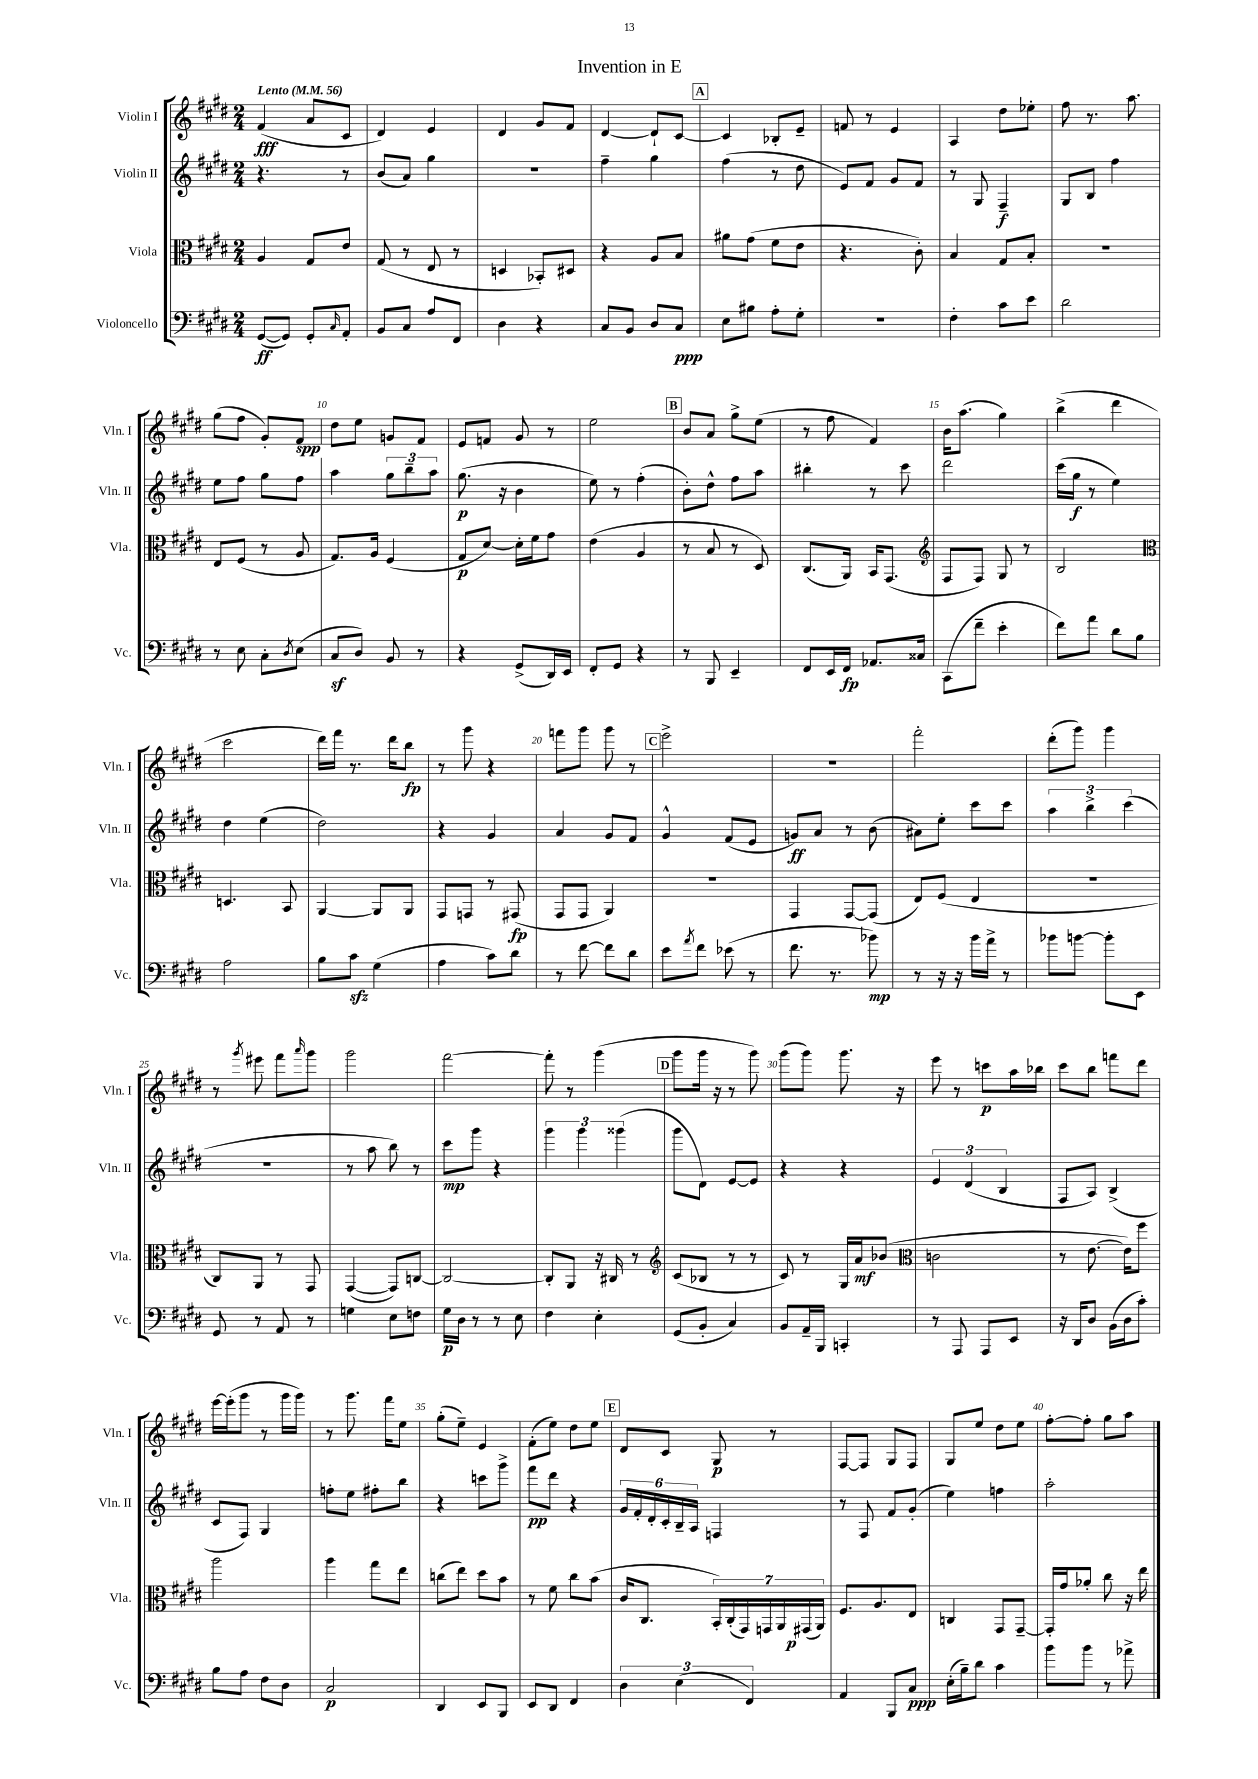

**kern	**dynam	**kern	**dynam	**kern	**dynam	**kern	**dynam
*part4	*part4	*part3	*part3	*part2	*part2	*part1	*part1
*staff4	*staff4	*staff3	*staff3	*staff2	*staff2	*staff1	*staff1
*I"Violoncello	*	*I"Viola	*	*I"Violin II	*	*I"Violin I	*
*I'Vc.	*	*I'Vla.	*	*I'Vln. II	*	*I'Vln. I	*
*clefF4	*	*clefC3	*	*clefG2	*	*clefG2	*
*k[f#c#g#d#]	*	*k[f#c#g#d#]	*	*k[f#c#g#d#]	*	*k[f#c#g#d#]	*
*M2/4	*	*M2/4	*	*M2/4	*	*M2/4	*
*MM56	*	*MM56	*	*MM56	*	*MM56	*
=1	=1	=1	=1	=1	=1	=1	=1
!	!	!	!	!	!	!LO:TX:a:B:t=Lento	!
([8GG#/L	ff	4A/	.	4.r	.	(4f#/	fff
8GG#/J])	.	.	.	.	.	.	.
8GG#'/L	.	8G#/L	.	.	.	8a/L	.
16qqC#/	.	.	.	.	.	.	.
8AA'/J	.	8e/J	.	8r	.	8c#/J	.
=2	=2	=2	=2	=2	=2	=2	=2
8BB/L	.	(8G#/	.	(8b/L	.	4d#/)	.
8C#/J	.	8r	.	8a/J)	.	.	.
8A/L	.	8E/	.	4gg#\	.	4e/	.
8FF#/J	.	8r	.	.	.	.	.
=3	=3	=3	=3	=3	=3	=3	=3
4D#\	.	4Dn/	.	2r	.	4d#/	.
4r	.	8BB-X'/L)	.	.	.	8g#/L	.
.	.	8D#X/J	.	.	.	8f#/J	.
=4	=4	=4	=4	=4	=4	=4	=4
8C#/L	.	4r	.	4ff#~\	.	[4d#/	.
8BB/J	.	.	.	.	.	.	.
8D#/L	.	8A/L	.	4gg#\	.	8d#`/L]	.
8C#/J	ppp	8B/J	.	.	.	[8c#/J	.
!!LO:REH:place=s1:t=A
=5	=5	=5	=5	=5	=5	=5	=5
8E\L	.	8a#X\L	.	(4ff#\	.	4c#/]	.
8B#X\J	.	(8g#\J	.	.	.	.	.
8A'\L	.	8f#\L	.	8r	.	8B-X'/L	.
8G#'\J	.	8e\J	.	8dd#\	.	8e~/J	.
=6	=6	=6	=6	=6	=6	=6	=6
2r	.	4.r	.	8e/L)	.	8fn/	.
.	.	.	.	8f#/J	.	8r	.
.	.	.	.	8g#/L	.	4e/	.
.	.	8c#'\)	.	8f#/J	.	.	.
=7	=7	=7	=7	=7	=7	=7	=7
4F#'\	.	4B/	.	8r	.	4A/	.
.	.	.	.	8G#/	.	.	.
8c#\L	.	8G#/L	.	4F#~/	f	8dd#\L	.
8e\J	.	8B'/J	.	.	.	8ee-X'\J	.
=8	=8	=8	=8	=8	=8	=8	=8
2d#\	.	2r	.	8G#/L	.	8ff#\	.
.	.	.	.	8B/J	.	8.r	.
.	.	.	.	4ff#\	.	.	.
.	.	.	.	.	.	8.aa\	.
!!LO:LB:g=z
=9	=9	=9	=9	=9	=9	=9	=9
8r	.	8E/L	.	8ee\L	.	(8gg#\L	.
8E\	.	(8F#/J	.	8ff#\J	.	8ff#\J	.
8C#'\L	.	8r	.	8gg#\L	.	8g#'/L)	.
8qD#/	.	.	.	.	.	.	.
(8E\J	.	8A/	.	8ff#\J	.	8f#/J	spp
=10	=10	=10	=10	=10	=10	=10	=10
8C#z/L	.	8.G#/L)	.	4aa\	.	8dd#\L	.
8D#/J)	.	.	.	.	.	8ee\J	.
.	.	16A/Jk	.	.	.	.	.
8BB/	.	(4F#/	.	12gg#\L	.	8gn/L	.
.	.	.	.	12bb~\	.	.	.
8r	.	.	.	.	.	8f#/J	.
.	.	.	.	12aa\J	.	.	.
=11	=11	=11	=11	=11	=11	=11	=11
4r	.	8G#/L	p	(8.gg#\	p	8e/L	.
.	.	[8d#/J)	.	.	.	8fn/J	.
.	.	.	.	16r	.	.	.
(8GG#^/L	.	16d#'\LL]	.	4b\	.	8g#/	.
.	.	16f#\J	.	.	.	.	.
16DD#/L)	.	8g#\J	.	.	.	8r	.
16EE/JJ	.	.	.	.	.	.	.
=12	=12	=12	=12	=12	=12	=12	=12
8FF#'/L	.	(4e\	.	8ee\)	.	2ee\	.
8GG#/J	.	.	.	8r	.	.	.
4r	.	4A/	.	(4ff#'\	.	.	.
!!LO:REH:place=s1:t=B
=13	=13	=13	=13	=13	=13	=13	=13
8r	.	8r	.	8b'\L)	.	8b/L	.
8BBB/	.	8B/	.	8dd#^^\J	.	8a/J	.
4EE~/	.	8r	.	8ff#\L	.	8gg#^\L	.
.	.	8D#/)	.	8aa\J	.	(8ee\J	.
=14	=14	=14	=14	=14	=14	=14	=14
8FF#/L	.	(8.C#/L	.	4bb#X'\	.	8r	.
16EE/L	.	.	.	.	.	8ff#\	.
16FF#/JJ	fp	16AA/Jk)	.	.	.	.	.
8.AA-X/L	.	16BB/KL	.	8r	.	4f#/)	.
.	.	(8.GG#/J	.	.	.	.	.
.	.	.	.	8ccc#\	.	.	.
16C##X/Jk	.	.	.	.	.	.	.
=15	=15	=15	=15	=15	=15	=15	=15
*	*	*clefG2	*	*	*	*	*
(8CC#\L	.	8F#/L	.	2ddd#\	.	16b\KL	.
.	.	.	.	.	.	(8.aa\J	.
8f#~\J	.	8F#/J)	.	.	.	.	.
4e'\	.	8G#/	.	.	.	4gg#\)	.
.	.	8r	.	.	.	.	.
=16	=16	=16	=16	=16	=16	=16	=16
8f#\L)	.	2B/	.	(16ccc#\LL	.	(4bb^\	.
.	.	.	.	16gg#\JJ	f	.	.
8a\J	.	.	.	8r	.	.	.
8d#\L	.	.	.	4ee\)	.	4ddd#\	.
8B\J	.	.	.	.	.	.	.
!!LO:LB:g=z
=17	=17	=17	=17	=17	=17	=17	=17
*	*	*clefC3	*	*	*	*	*
2A\	.	4.Dn/	.	4dd#\	.	2ccc#\	.
.	.	.	.	(4ee\	.	.	.
.	.	8BB/	.	.	.	.	.
=18	=18	=18	=18	=18	=18	=18	=18
8B\L	.	[4AA/	.	2dd#\)	.	16ddd#\LL)	.
.	.	.	.	.	.	16fff#\JJ	.
8c#zz\J	.	.	.	.	.	8.r	.
(4G#\	.	8AA/L]	.	.	.	.	.
.	.	.	.	.	.	16ddd#\KL	.
.	.	8AA/J	.	.	.	8bb\J	fp
=19	=19	=19	=19	=19	=19	=19	=19
4A\	.	8GG#/L	.	4r	.	8r	.
.	.	8GGn/J	.	.	.	8ggg#\	.
8c#\L)	.	8r	.	4g#/	.	4r	.
8d#\J	.	(8GG#X/	fp	.	.	.	.
=20	=20	=20	=20	=20	=20	=20	=20
8r	.	8GG#/L	.	4a/	.	8fffn\L	.
[8f#\	.	8GG#/J	.	.	.	8ggg#\J	.
8f#\L]	.	4AA/)	.	8g#/L	.	8ggg#\	.
8d#\J	.	.	.	8f#/J	.	8r	.
!!LO:REH:place=s1:t=C
=21	=21	=21	=21	=21	=21	=21	=21
8e\L	.	2r	.	4g#^^/	.	2eee^\	.
8qa/	.	.	.	.	.	.	.
8f#\J	.	.	.	.	.	.	.
(8e-X\	.	.	.	(8f#/L	.	.	.
8r	.	.	.	8e/J	.	.	.
=22	=22	=22	=22	=22	=22	=22	=22
8.f#\	.	4GG#/	.	8gn/L)	ff	2r	.
.	.	.	.	8a/J	.	.	.
8.r	.	.	.	.	.	.	.
.	.	[8GG#/L	.	8r	.	.	.
8b-X\)	mp	(8GG#/J]	.	(8b\	.	.	.
=23	=23	=23	=23	=23	=23	=23	=23
8r	.	8E/L)	.	8a#X\L)	.	2fff#'\	.
16r	.	(8F#/J	.	8ee'\J	.	.	.
16r	.	.	.	.	.	.	.
16b\LL	.	4E/	.	8ccc#\L	.	.	.
16a^\JJ	.	.	.	.	.	.	.
8r	.	.	.	8ccc#\J	.	.	.
=24	=24	=24	=24	=24	=24	=24	=24
8b-X\L	.	2r	.	6aa\	.	(8ddd#'\L	.
[8bn\J	.	.	.	.	.	8ggg#\J)	.
.	.	.	.	6bb^\	.	.	.
8b'\L]	.	.	.	.	.	4ggg#\	.
.	.	.	.	(6ccc#\	.	.	.
8EE\J	.	.	.	.	.	.	.
!!LO:LB:g=z
=25	=25	=25	=25	=25	=25	=25	=25
8GG#/	.	8C#/L)	.	2r	.	8r	.
.	.	.	.	.	.	8qggg#/	.
8r	.	8AA/J	.	.	.	8eee#X\	.
8AA/	.	8r	.	.	.	8fff#\L	.
.	.	.	.	.	.	16qqaaa/	.
8r	.	8GG#/	.	.	.	8ggg#\J	.
=26	=26	=26	=26	=26	=26	=26	=26
4Gn\	.	([4GG#/	.	8r	.	2ggg#\	.
.	.	.	.	8aa\	.	.	.
8E\L	.	8GG#/L])	.	8bb\)	.	.	.
8Fn\J	.	[8Cn/J	.	8r	.	.	.
=27	=27	=27	=27	=27	=27	=27	=27
16G#\LL	p	2C/_	.	8ccc#\L	mp	[2fff#\	.
16D#\JJ	.	.	.	.	.	.	.
8r	.	.	.	8ggg#\J	.	.	.
8r	.	.	.	4r	.	.	.
8E\	.	.	.	.	.	.	.
=28	=28	=28	=28	=28	=28	=28	=28
4F#\	.	8C'/L]	.	6ggg#\	.	8fff#'\]	.
.	.	8AA/J	.	.	.	8r	.
.	.	.	.	6ggg#\	.	.	.
4E'\	.	16r	.	.	.	(4ggg#\	.
.	.	16C#X/	.	.	.	.	.
.	.	.	.	(6ggg##X\	.	.	.
.	.	8r	.	.	.	.	.
!!LO:REH:place=s1:t=D
=29	=29	=29	=29	=29	=29	=29	=29
*	*	*clefG2	*	*	*	*	*
(8GG#/L	.	(8c#/L	.	8ggg#\L	.	8ggg#\L	.
8BB'/J	.	8B-X/J	.	8d#\J)	.	16ggg#\Jk	.
.	.	.	.	.	.	16r	.
4C#/)	.	8r	.	[8e/L	.	8r	.
.	.	8r	.	8e/J]	.	8ggg#\)	.
=30	=30	=30	=30	=30	=30	=30	=30
8BB/L	.	8c#/)	.	4r	.	(8ggg#\L	.
16AA~/L	.	8r	.	.	.	8ggg#\J)	.
16BBB/JJ	.	.	.	.	.	.	.
4CCn'/	.	16G#/LL	.	4r	.	8.ggg#\	.
.	.	16a/J	mf	.	.	.	.
.	.	(8b-X/J	.	.	.	.	.
.	.	.	.	.	.	16r	.
=31	=31	=31	=31	=31	=31	=31	=31
*	*	*clefC3	*	*	*	*	*
8r	.	2cn\	.	6e/	.	8eee\	.
8AAA/	.	.	.	.	.	8r	.
.	.	.	.	(6d#/	.	.	.
8AAA/L	.	.	.	.	.	8cccn\L	p
.	.	.	.	6B/	.	.	.
8EE/J	.	.	.	.	.	16aa\L	.
.	.	.	.	.	.	16bb-X\JJ	.
=32	=32	=32	=32	=32	=32	=32	=32
16r	.	8r	.	8F#/L	.	8ccc#\L	.
16DD#/KL	.	.	.	.	.	.	.
8D#/J	.	[8.e\	.	8A/J)	.	8bb\J	.
(16BB\LL	.	.	.	(4B^/	.	8fffn\L	.
16D#\J	.	16e\KL])	.	.	.	.	.
8c#'\J)	.	8ff#\J	.	.	.	8ddd#\J	.
!!LO:LB:g=z
=33	=33	=33	=33	=33	=33	=33	=33
8B\L	.	2aa\	.	8c#/L	.	[16eee\LL	.
.	.	.	.	.	.	(16eee'\J]	.
8A\J	.	.	.	8F#/J)	.	8ggg#\J	.
8F#\L	.	.	.	4G#/	.	8r	.
8D#\J	.	.	.	.	.	16ggg#\LL	.
.	.	.	.	.	.	16ggg#\JJ)	.
=34	=34	=34	=34	=34	=34	=34	=34
2C#/	p	4aa\	.	8ffn'\L	.	8r	.
.	.	.	.	8ee\J	.	8.ggg#\	.
.	.	8gg#\L	.	8ff#X'\L	.	.	.
.	.	.	.	.	.	16fff#\KL	.
.	.	8ee\J	.	8bb\J	.	8ee\J	.
=35	=35	=35	=35	=35	=35	=35	=35
4DD#/	.	(8ccn\L	.	4r	.	(8gg#'\L	.
.	.	8ee\J)	.	.	.	8ee~\J)	.
8EE/L	.	8dd#\L	.	8cccn\L	.	4e/	.
8BBB/J	.	8b\J	.	8ggg#^\J	.	.	.
=36	=36	=36	=36	=36	=36	=36	=36
8EE/L	.	8r	.	8fff#\L	pp	(8f#'\L	.
8DD#/J	.	8f#\	.	8ddd#\J	.	8ee\J)	.
4FF#/	.	8cc#\L	.	4r	.	8dd#\L	.
.	.	(8b\J	.	.	.	8ee\J	.
!!LO:REH:place=s1:t=E
=37	=37	=37	=37	=37	=37	=37	=37
6D#\	.	16c#/KL	.	24g#/LL	.	8d#/L	.
.	.	.	.	24f#'/	.	.	.
.	.	8.C#/J	.	.	.	.	.
.	.	.	.	24d#'/	.	.	.
.	.	.	.	24c#'/	.	8c#/J	.
(6E\	.	.	.	24B~/	.	.	.
.	.	.	.	24A/JJ	.	.	.
.	.	28BB'/LL)	.	4Fn/	.	8G#/	p
.	.	(28C#'/	.	.	.	.	.
.	.	28GG#/)	.	.	.	.	.
6FF#/)	.	.	.	.	.	.	.
.	.	28GGn/	.	.	.	.	.
.	.	.	.	.	.	8r	.
.	.	28AA/	.	.	.	.	.
.	.	(28GG#X/	p	.	.	.	.
.	.	28AA/JJ)	.	.	.	.	.
=38	=38	=38	=38	=38	=38	=38	=38
4AA/	.	8.F#/L	.	8r	.	[8F#/L	.
.	.	.	.	8F#/	.	8F#/J]	.
.	.	8.A/	.	.	.	.	.
8BBB/L	.	.	.	8f#/L	.	8G#/L	.
8C#/J	ppp	8E/J	.	(8g#'/J	.	8F#/J	.
=39	=39	=39	=39	=39	=39	=39	=39
(16E'\LL	.	4Cn/	.	4ee\)	.	8G#/L	.
16B~\J)	.	.	.	.	.	.	.
8d#\J	.	.	.	.	.	8ee/J	.
4c#\	.	8GG#/L	.	4ffn\	.	8dd#\L	.
.	.	[8GG#~/J	.	.	.	8ee\J	.
=40	=40	=40	=40	=40	=40	=40	=40
8b\L	.	16GG#'/LL]	.	2aa'\	.	[8ff#'\L	.
.	.	16g#/J	.	.	.	.	.
8b\J	.	8a-X'/J	.	.	.	8ff#'\J]	.
8r	.	8cc#\	.	.	.	8gg#\L	.
8a-X^\	.	16r	.	.	.	8aa\J	.
.	.	16ee\	.	.	.	.	.
==	==	==	==	==	==	==	==
*-	*-	*-	*-	*-	*-	*-	*-
